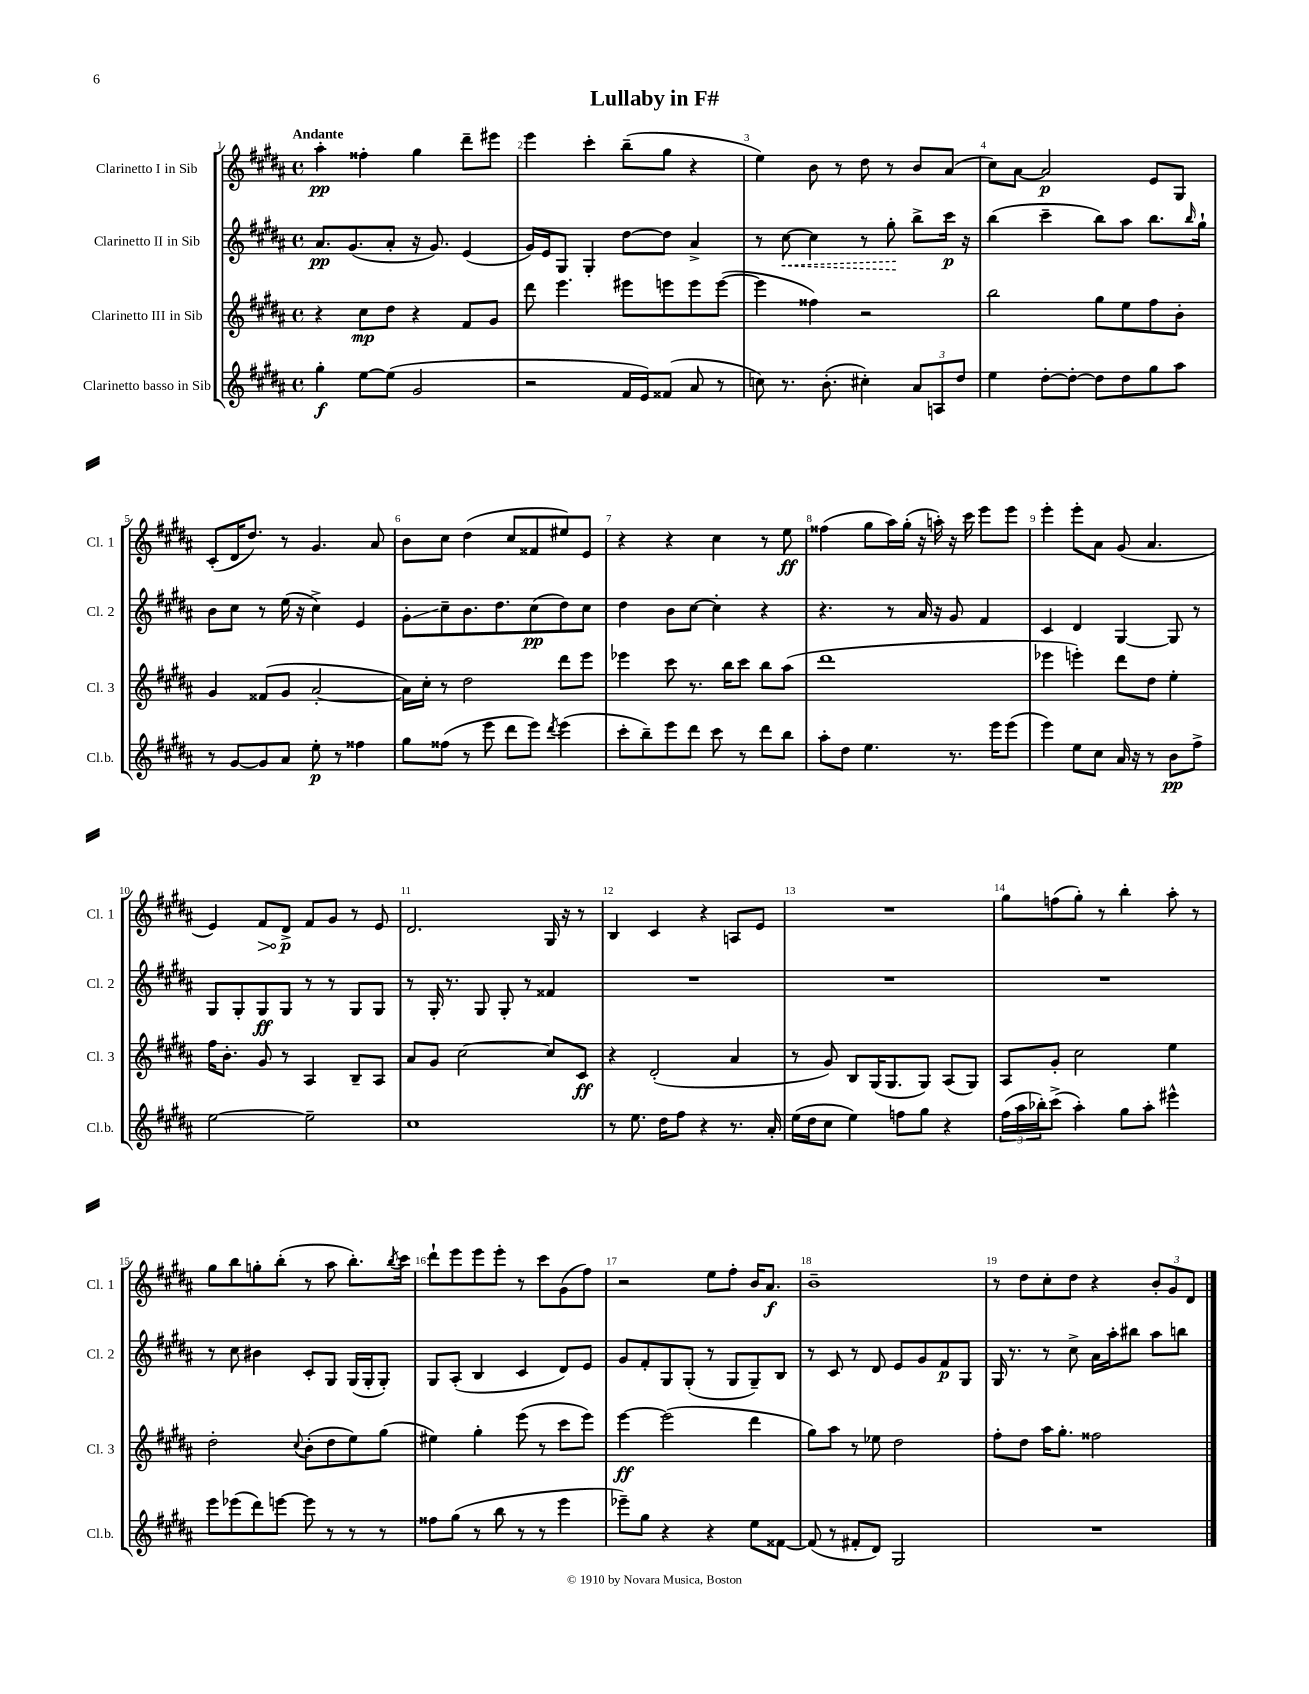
\header { title = "Lullaby in F#" }
<<
\new StaffGroup <<
\new Staff = "s0" \with { instrumentName = "Clarinetto I in Sib" shortInstrumentName = "Cl. 1" } {
    \clef treble \key b \major \defaultTimeSignature \time 4/4 \tempo "Andante"
    ais''4-.\pp fisis''4-. gis''4 dis'''8-- eis'''8 |
    e'''4 cis'''4-. b''8--( gis''8 r4 |
    e''4) b'8 r8 dis''8 r8 b'8 ais'8( |
    cis''8) ais'8~ ais'2\p e'8 gis8 |
    cis'8-.( dis'16 dis''8.) r8 gis'4. ais'8 |
    b'8 cis''8 dis''4( cis''8 fisis'8 eis''8) e'8 |
    r4 r4 cis''4 r8 e''8\ff |
    fisis''4( gis''8 ais''16) gis''16-.( r16 a''16-.) r16 cis'''16 e'''8 e'''8 |
    e'''4-. e'''8-. ais'8 gis'8( ais'4. |
    e'4) \once \override Hairpin.circled-tip = ##t fis'8\> dis'8->\p\! fis'8 gis'8 r8 e'8 |
    dis'2. gis16 r16 r8 |
    b4 cis'4 r4 a8 e'8 |
    R1 |
    gis''8 f''8( gis''8-.) r8 b''4-. ais''8-. r8 |
    gis''8 b''8 g''8-. b''8-.( r8 ais''8 b''8.-.) \acciaccatura { b''8 } cis'''16 |
    dis'''8-! e'''8 e'''8 e'''8-. r8 cis'''8 gis'8( fis''8) |
    r2 e''8 fis''8-. b'16 ais'8.\f |
    b'1-- |
    r8 dis''8 cis''8-. dis''8 r4 \tuplet 3/2 { b'8-. gis'8 dis'8 } \bar "|." |
}
\new Staff = "s1" \with { instrumentName = "Clarinetto II in Sib" shortInstrumentName = "Cl. 2" } {
    \clef treble \key b \major \defaultTimeSignature \time 4/4
    ais'8.\pp gis'8.( ais'8-. r16 gis'8.) e'4( |
    gis'16) e'16 gis8 gis4-. dis''8~ dis''8 ais'4-> |
    r8 \once \override Hairpin.style = #'dashed-line cis''8~\< cis''4 r8 gis''8-.\! b''8-> cis'''16\p r16 |
    b''4( cis'''4-- b''8) ais''8 b''8. \grace { b''16 } gis''16-! |
    b'8 cis''8 r8 e''16( r16 cis''4->) e'4 |
    gis'8-.\glissando cis''8-- b'8. dis''8. cis''8\pp( dis''8) cis''8 |
    dis''4 b'8 cis''8~ cis''4-. r4 |
    r4. r8 ais'16 r16 gis'8 fis'4 |
    cis'4 dis'4 gis4~ gis8 r8 |
    gis8 gis8-. gis8\ff gis8 r8 r8 gis8 gis8 |
    r8 gis16-. r8. gis8 gis8-. r8 fisis'4 |
    R1 |
    R1 |
    R1 |
    r8 cis''8 bis'4 cis'8-. gis8 gis16( gis16-. gis8-.) |
    gis8 ais8-.( b4 cis'4 dis'8) e'8 |
    gis'8 fis'8-. gis8 gis8-.( r8 gis8 gis8--) b8 |
    r8 cis'8 r8 dis'8 e'8 gis'8 fis'8\p gis8 |
    gis16 r8. r8 cis''8-> ais'16 ais''16-. bis''8 ais''8 b''8 \bar "|." |
}
\new Staff = "s2" \with { instrumentName = "Clarinetto III in Sib" shortInstrumentName = "Cl. 3" } {
    \clef treble \key b \major \defaultTimeSignature \time 4/4
    r4 cis''8\mp dis''8 r4 fis'8 gis'8 |
    dis'''8 e'''4. eis'''8 e'''8 e'''8 e'''8~( |
    e'''4 fisis''4) r2 |
    b''2 gis''8 e''8 fis''8 b'8-. |
    gis'4 fisis'8( gis'8 ais'2~-. |
    ais'16) cis''16-. r8 dis''2 dis'''8 e'''8 |
    ees'''4 cis'''8 r8. b''16 cis'''8 b''8 ais''8( |
    dis'''1 |
    ees'''4 e'''4-.) dis'''8 dis''8 e''4-. |
    fis''16 b'8.-. gis'8 r8 ais4 b8-- ais8 |
    ais'8 gis'8 cis''2~ cis''8 cis'8\ff |
    r4 dis'2-.( ais'4 |
    r8 gis'8) b8 gis16( gis8. gis8) ais8( gis8) |
    ais8 gis'8-. cis''2 e''4 |
    dis''2-. \appoggiatura { cis''8 } b'8-.( dis''8 e''8) gis''8( |
    eis''4) gis''4-. e'''8( r8 cis'''8 e'''8) |
    e'''4~\ff e'''2( dis'''4 |
    gis''8) ais''8 r8 ees''8 dis''2 |
    fis''8-. dis''8 ais''16 gis''8.-. fisis''2 \bar "|." |
}
\new Staff = "s3" \with { instrumentName = "Clarinetto basso in Sib" shortInstrumentName = "Cl.b." } {
    \clef treble \key b \major \defaultTimeSignature \time 4/4
    gis''4-.\f e''8~ e''8( gis'2 |
    r2 fis'16 e'16) fisis'8( ais'8 r8 |
    c''8) r8. b'8.-.( cis''4-.) \tuplet 3/2 { ais'8 a8 dis''8 } |
    e''4 dis''8~-. dis''8~-. dis''8 dis''8 gis''8 ais''8 |
    r8 gis'8~ gis'8 ais'8 e''8-.\p r8 fisis''4 |
    gis''8 fisis''8( r8 e'''8 dis'''8 e'''8) \acciaccatura { dis'''8 } e'''4( |
    cis'''8-. b''8--) e'''8 dis'''8 cis'''8 r8 dis'''8 b''8 |
    ais''8-. dis''8 e''4. r8. e'''16 e'''8( |
    e'''4) e''8 cis''8 ais'16 r16 r8 b'8\pp fis''8-> |
    e''2~ e''2-- |
    cis''1 |
    r8 e''8. dis''16 fis''8 r4 r8. ais'16-. |
    e''16( dis''16 cis''8 e''4) f''8 gis''8 r4 |
    \tuplet 3/2 { fis''16( ais''16 bes''16-.) } cis'''8->( ais''4-.) gis''8 ais''8-. eis'''4-^ |
    e'''8 ees'''8( dis'''8) e'''8~ e'''8 r8 r8 r8 |
    fisis''8 gis''8( r8 b''8 r8 r8 e'''4 |
    ees'''8--) gis''8 r4 r4 e''8 fisis'8~ |
    fisis'8( r8 fis'8-. dis'8) gis2 |
    R1 \bar "|." |
}
>>
>>
\layout { \context { \Score \override BarNumber.break-visibility = ##(#f #t #t) barNumberVisibility = #all-bar-numbers-visible } }
